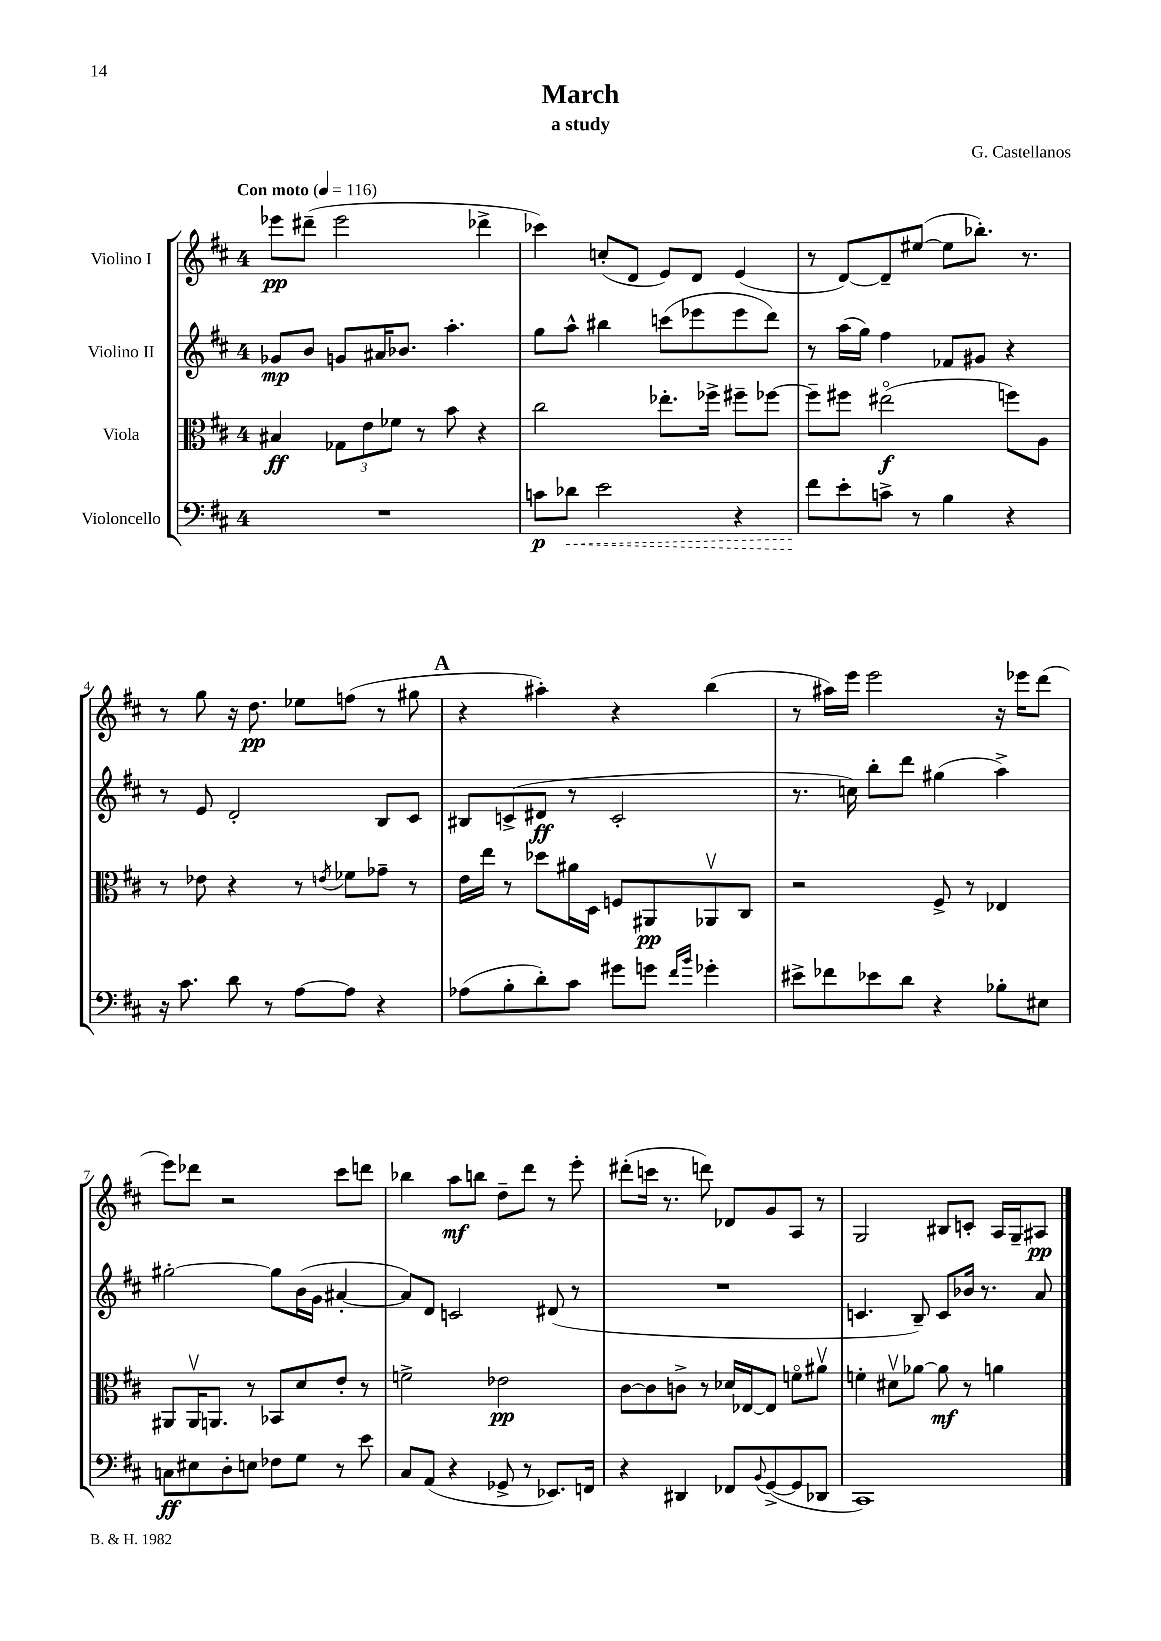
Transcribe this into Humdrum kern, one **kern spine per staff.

**kern	**kern	**kern	**kern
*staff4	*staff3	*staff2	*staff1
*clefF4	*clefC3	*clefG2	*clefG2
*k[f#c#]	*k[f#c#]	*k[f#c#]	*k[f#c#]
*M4/4	*M4/4	*M4/4	*M4/4
*MM116	*MM116	*MM116	*MM116
1r	4B#/	8g-/L	8eee-\L
.	.	8b/J	(8ddd#~\J
.	12G-\L	8g/L	2eee-\
.	12e\	.	.
.	.	16a#/K	.
.	12f-\J	.	.
.	.	8.b-/J	.
.	8r	.	.
.	8b\	4.aa'\	.
.	4r	.	4ddd-^\
=	=	=	=
8c\L	2cc#\	8gg\L	4ccc-\)
8d-\J	.	8aa^^\J	.
2e\	.	4bb#\	(8cc'/L
.	.	.	8d/J
.	8.ee-'\L	(8ccc\L	8e/L)
.	.	8eee-\	8d/J
.	16ff-^\Jk	.	.
4r	8ff#~\L	8eee-\	(4e/
.	[8ff-\J	8ddd\J)	.
=	=	=	=
8f#\L	8ff-~\]L	8r	8r
8e'\	8ff#\J	(16aa\LL	[8d/L)
.	.	16gg\JJ)	.
8c^\J	(2ee#o\	4ff#\	8d~/]
8r	.	.	([8ee#/J
4B\	.	8f-/L	8ee#\]L
.	.	8g#/J	8.bb-'\J)
4r	8ff\L)	4r	.
.	.	.	8.r
.	8A\J	.	.
=	=	=	=
16r	8r	8r	8r
8.c#\	.	.	.
.	8e-\	8e/	8gg\
8d\	4r	2d'/	16r
.	.	.	8.dd\
8r	.	.	.
[8A\L	8r	.	8ee-\L
.	8qe/	.	.
8A\]J	8f-\L	.	(8ff\J
4r	8g-~\J	8B/L	8r
.	8r	8c#/J	8gg#\
=	=	=	=
(8A-\L	16e\LL	8B#/L	4r
.	16ee\JJ	.	.
8B'\	8r	(8c^/	.
8d'\)	8dd-\L	8d#/J	4aa#'\)
8c#\J	16a#\L	8r	.
.	16D\JJ	.	.
8g#\L	8F/L	2c'/	4r
8g\J	8AA#/	.	.
16qqf#/LL	.	.	.
16qqb/JJ	.	.	.
4g-'\	8AA-v/	.	(4bb\
.	8C#/J	.	.
=	=	=	=
8e#^\L	2r	8.r	8r
8f-\	.	.	16aa#\LL)
.	.	16cc\)	16eee\JJ
8e-\	.	8bb'\L	2eee\
8d\J	.	8ddd\J	.
4r	8F#^/	(4gg#\	.
.	8r	.	.
8B-'\L	4E-/	4aa^\)	16r
.	.	.	16eee-\LK
8E#\J	.	.	(8ddd\J
=	=	=	=
8C\L	8AA#/L	[2gg#'\	8eee\L)
8E#\	16AA#v/K	.	8ddd-\J
.	8.AA/J	.	.
8D'\	.	.	2r
8E\J	8r	.	.
8F-\L	8BB-/L	8gg#\]L	.
8G\J	8d/	(16b\L	.
.	.	16g\JJ	.
8r	8e'/J	[4a#'/	8ccc#\L
8e\	8r	.	8ddd\J
=	=	=	=
8C#/L	2f^\	8a#/]L)	4bb-\
(8AA/J	.	8d/J	.
4r	.	2c/	8aa\L
.	.	.	8bb\J
8GG-^/	2e-\	.	8dd~\L
8r	.	.	8ddd\J
8.EE-/L)	.	(8d#/	8r
.	.	8r	8eee'\
16FF/Jk	.	.	.
=	=	=	=
4r	[8c#\L	1r	(8ddd#'\L
.	8c#\]	.	16ccc\Jk
.	.	.	8.r
4DD#/	8c^\J	.	.
.	8r	.	8ddd\)
8FF-/L	16d-/LL	.	8d-/L
.	[16E-/J	.	.
8qqBB/	.	.	.
([8GG^/	8E-/]J	.	8g/
8GG/]	8fo\L	.	8A/J
8DD-/J	8a#v\J	.	8r
=	=	=	=
1CC#)	4f'\	4.c/	2G/
.	8d#v\L	.	.
.	[8a-\J	8B~/)	.
.	8a-\]	8c/L	8B#/L
.	8r	16b-/Jk	8c'/J
.	.	8.r	.
.	4a\	.	16A/LL
.	.	.	16G~/J
.	.	8a/	8A#/J
==	==	==	==
*-	*-	*-	*-
